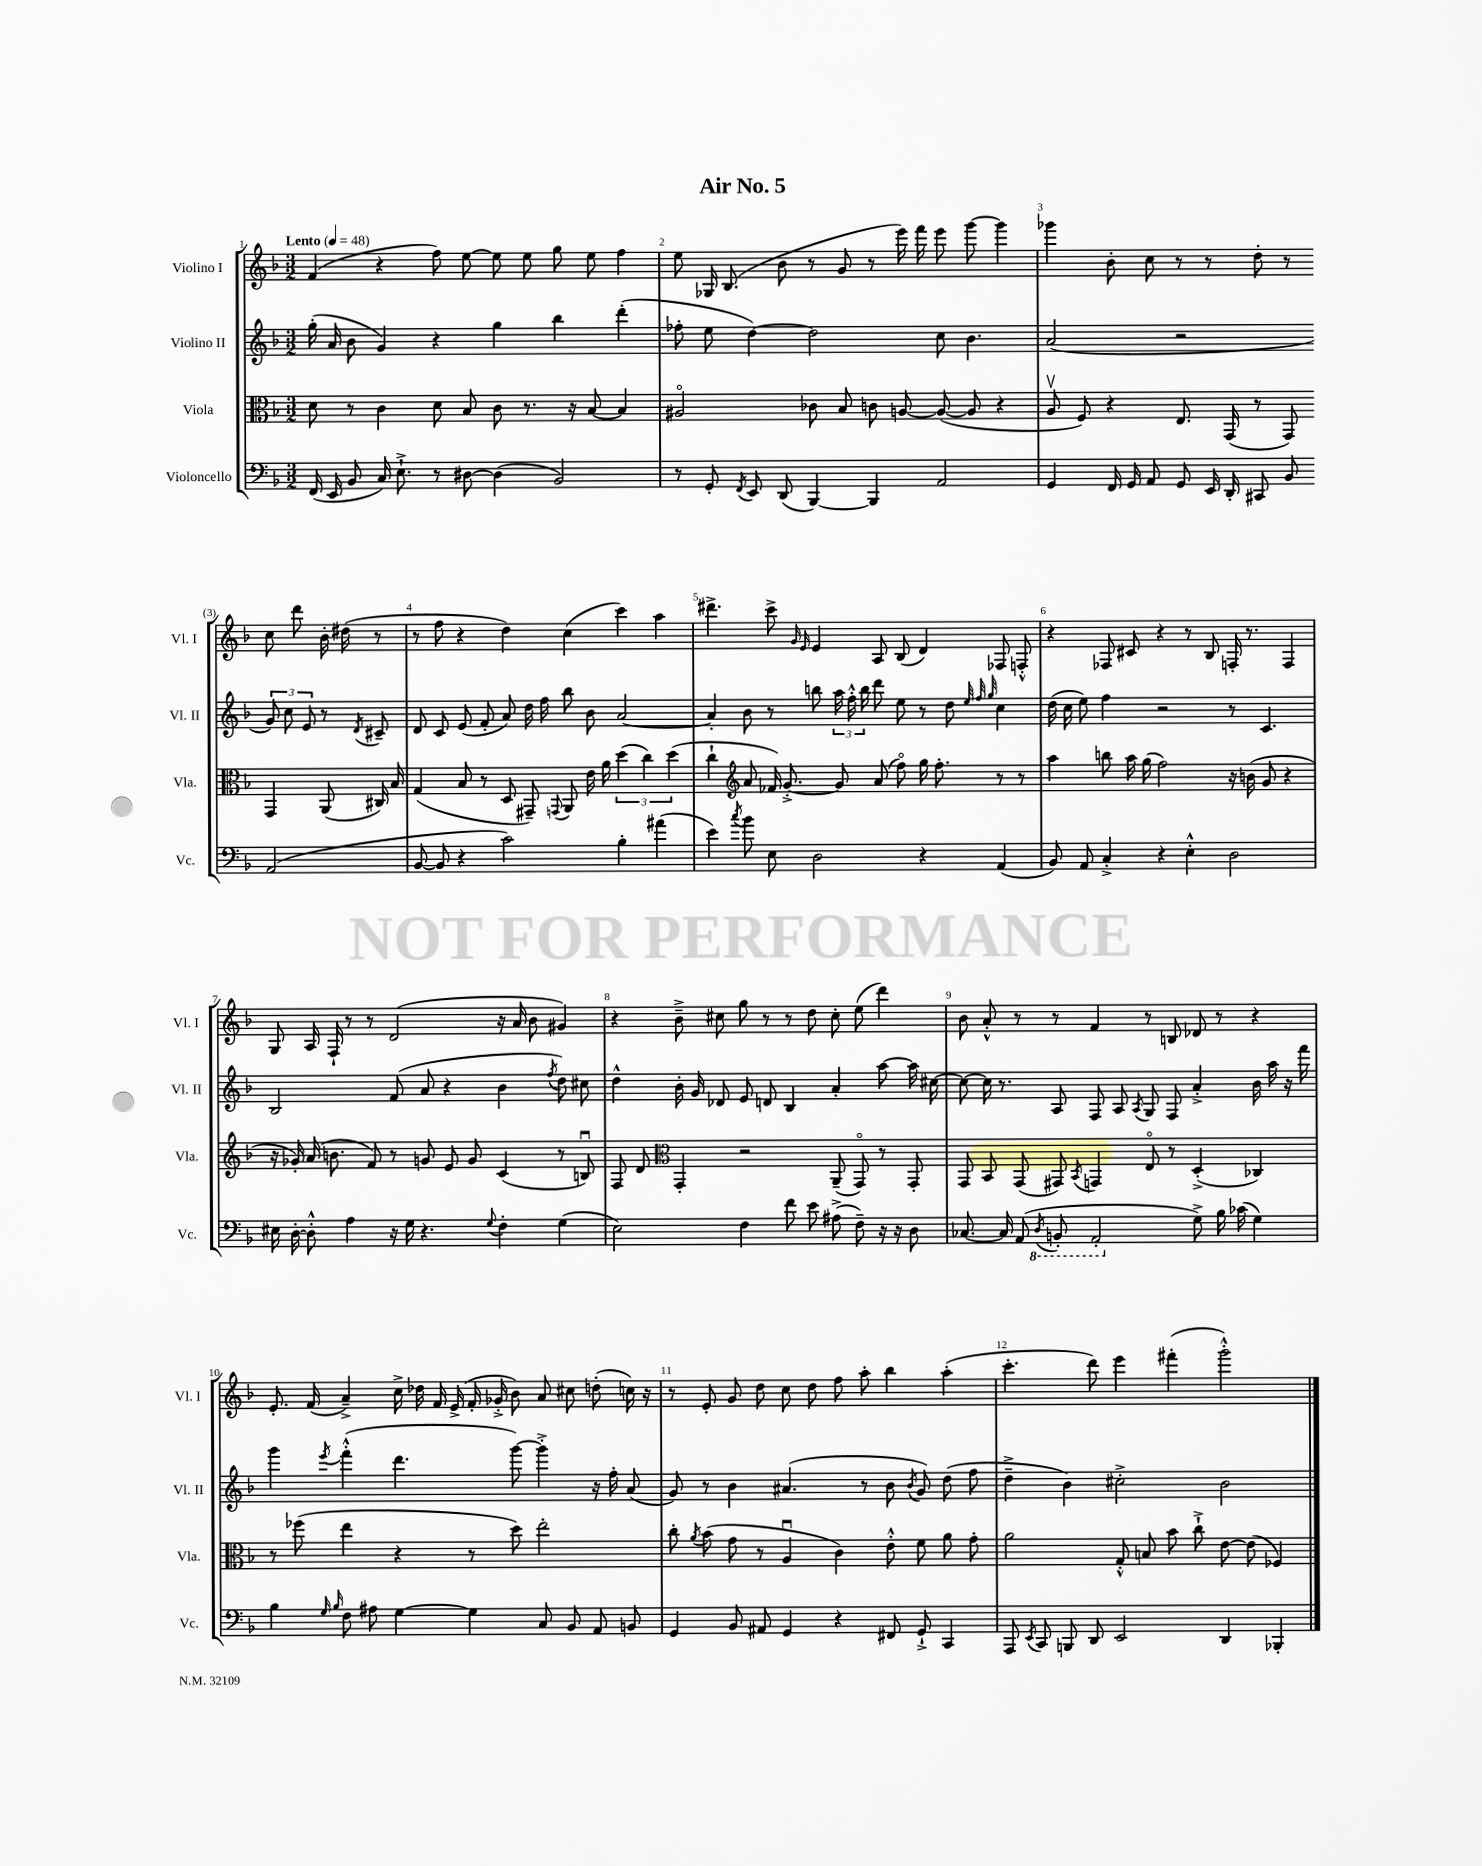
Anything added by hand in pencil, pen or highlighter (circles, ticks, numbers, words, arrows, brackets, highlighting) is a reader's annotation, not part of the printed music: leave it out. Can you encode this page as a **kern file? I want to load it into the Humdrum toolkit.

**kern	**kern	**kern	**kern
*staff4	*staff3	*staff2	*staff1
*clefF4	*clefC3	*clefG2	*clefG2
*k[b-]	*k[b-]	*k[b-]	*k[b-]
*M3/2	*M3/2	*M3/2	*M3/2
*MM48	*MM48	*MM48	*MM48
(16FF	8d	(16gg'	(4f
16EE	.	16a	.
8BB-	8r	8b-	.
16C)	4c	4g)	4r
8.E`^	.	.	.
8r	8d	4r	8ff)
[8D#	8B-	.	[8ee
(4D#]	8c	4gg	8ee]
.	8.r	.	8ee
2BB-)	.	4bb-	8gg
.	16r	.	.
.	[8B-	.	8ee
.	4B-]	(4ddd'	4ff
=	=	=	=
8r	2A#o	8ff-'	8ee
8GG'	.	8ee	16G-
.	.	.	(8.B-
8qFF	.	.	.
8EE	.	[4dd)	.
(8DD	.	.	8b-
[4BBB-)	8c-	2dd]	8r
.	8B-	.	8g
4BBB-]	8c	.	8r
.	[8A	.	16eee)
.	.	.	16fff
2AA	(8A_	8cc	8eee
.	8A]	4.b-	[8ggg
.	4r	.	4ggg]
=	=	=	=
4GG	8Av	(2a	4ggg-
.	8F)	.	.
16FF	4r	.	8b-'
16GG	.	.	.
8AA	.	.	8cc
8GG	8.E	2r	8r
16EE	.	.	8r
16DD'	(16GG	.	.
8CC#	8r	.	8dd'
8BB-	8GG)	.	8r
(2AA	4GG	12g)	8cc
.	.	12cc	.
.	.	.	8ddd
.	.	12e	.
.	(8AA	8r	16b-'
.	.	.	(16dd#
.	.	8qd	.
.	16C#)	8c#~	8r
.	16B-	.	.
=	=	=	=
[8BB-	(4G	8d	8r
8BB-]	.	8c	8ff
4r	8B-	(8e	4r
.	8r	8f'	.
2c)	8D	8a)	4dd)
.	8GG#~)	16dd	.
.	.	16ff	.
.	8qqGG	.	.
.	8AA	8bb-	(4cc
.	16e	8b-	.
.	16a	.	.
4B-'	(6dd	[2a	4ccc)
.	6cc)	.	.
(4a#	.	.	4aa
.	(6dd	.	.
=	=	=	=
4e)	4cc`	4a']	4.ddd#^
*	*clefG2	*	*
8qcc	.	.	.
8b-	8a	8b-	.
8E	16f-)	8r	8ccc^
.	[8.g'^	.	.
.	.	.	16qqg
.	.	.	16qqe
2D	.	8bb	4e
.	8g]	24aa	.
.	.	24ff'^^	.
.	.	24bb	.
.	(8a	8ddd	8A
.	8ffo)	8ee	(8B-
4r	16gg	8r	4d)
.	8.ff'	.	.
.	.	8dd	.
.	.	32qqee	.
.	.	32qqff	.
.	.	32qqgg	.
(4AA	8r	4cc	8F-
.	8r	.	8F'^^
=	=	=	=
8BB-)	4aa	(16dd	4r
.	.	16cc	.
8AA	.	8ee)	.
4C'^	8bb	4ff	8F-
.	16aa	.	8c#
.	(16gg	.	.
4r	2ff)	2r	4r
4E'^^	.	.	8r
.	.	.	8B-
2D	16r	8r	16F'
.	(16b	.	8.r
.	8g	4.c	.
.	4r	.	4F
=	=	=	=
16E#	16r	2B-	8G
[16D'	16g-')	.	.
8D'^^]	(16a	.	16A
.	8.b	.	16F`
4A	.	.	8r
.	8f)	.	8r
16r	8r	(8f	(2d
16G	.	.	.
4.r	8g	8a	.
.	8e	4r	.
.	8g	.	.
8qqG	.	.	.
4F'	(4c	4b-	16r
.	.	.	16a
.	.	.	8b-
.	.	8qff	.
(4G	8r	8dd)	4g#)
.	8Bu)	8cc#	.
=	=	=	=
2E)	8F	4dd^^	4r
.	8d	.	.
*	*clefC3	*	*
.	4GG'	16b-'	8b-~^
.	.	16g	.
.	.	8d-	8cc#
4F	2r	8e	8gg
.	.	8d	8r
8f	.	4B-	8r
8e	.	.	8dd
(8A#^	(8AA~	4a'	8cc#'
8F~)	8GGo)	.	(8ee
16r	8r	[8aa	4ddd)
16r	.	.	.
8D	8GG'	16aa]	.
.	.	[16cc#	.
=	=	=	=
[8.C-	8GG	8cc#_	8b-
.	8BB-	16cc#]	8a'^^
16C-]	.	8.r	.
(8AA	(8GG	.	8r
8qDD	.	.	.
8BBB'	8GG#)	8A	8r
.	8qBB-	.	.
2AAA'	4GG	8F	4f
.	.	8A	.
.	.	8qA	.
.	8Eo	8G	8r
.	8r	8F	8B
8G^)	(4D'^	4a'^	8d-
16B-	.	.	8r
(16c-	.	.	.
4G)	4C-)	16b-	4r
.	.	16aa	.
.	.	16r	.
.	.	16fff	.
=	=	=	=
4B-	8r	4ggg	8.e'
.	(8ff-	.	.
.	.	.	(16f
16qqG	.	.	.
16qqB-	.	8qeee	.
8F	4ee	(4fff'^^	4a~^)
8A#	.	.	.
[4G	4r	4.ddd	16cc^
.	.	.	16dd-
.	.	.	16f
.	.	.	(16e^
4G]	8r	.	16f'
.	.	.	16g-'^
.	8dd)	[8ggg)	8b-)
8C	2ee'	4ggg'^]	8a
8BB-	.	.	8cc#
8AA	.	16r	(8dd'
.	.	16ff'	.
8BB	.	(8a	16cc)
.	.	.	16r
=	=	=	=
4GG	8cc'	8g)	8r
.	8qa	.	.
.	(8b-	8r	8e'
8BB-	8g	4b-	8g
8AA#	8r	.	8dd
4GG	4Au	(4.a#	8cc
.	.	.	8dd
4r	4c)	.	8ff
.	.	8r	8aa'
8FF#	8e'^^	8b-	4bb-
.	.	8qb-	.
8GG`^	8f	8g)	.
4CC	8a	(8dd	(4aa'
.	8g'	8ff	.
=	=	=	=
8AAA	2a	4dd~^	4.ccc'
8qEE	.	.	.
8CC	.	.	.
8BBB	.	4b-)	.
8DD	.	.	8ddd)
2EE	8G'^^	2cc#'^	4eee
.	8B	.	.
.	8b-	.	(4fff#'
.	8cc`^	.	.
4DD	[8e	2b-	2ggg'^^)
.	(8e]	.	.
4BBB-'	4F-)	.	.
==	==	==	==
*-	*-	*-	*-
